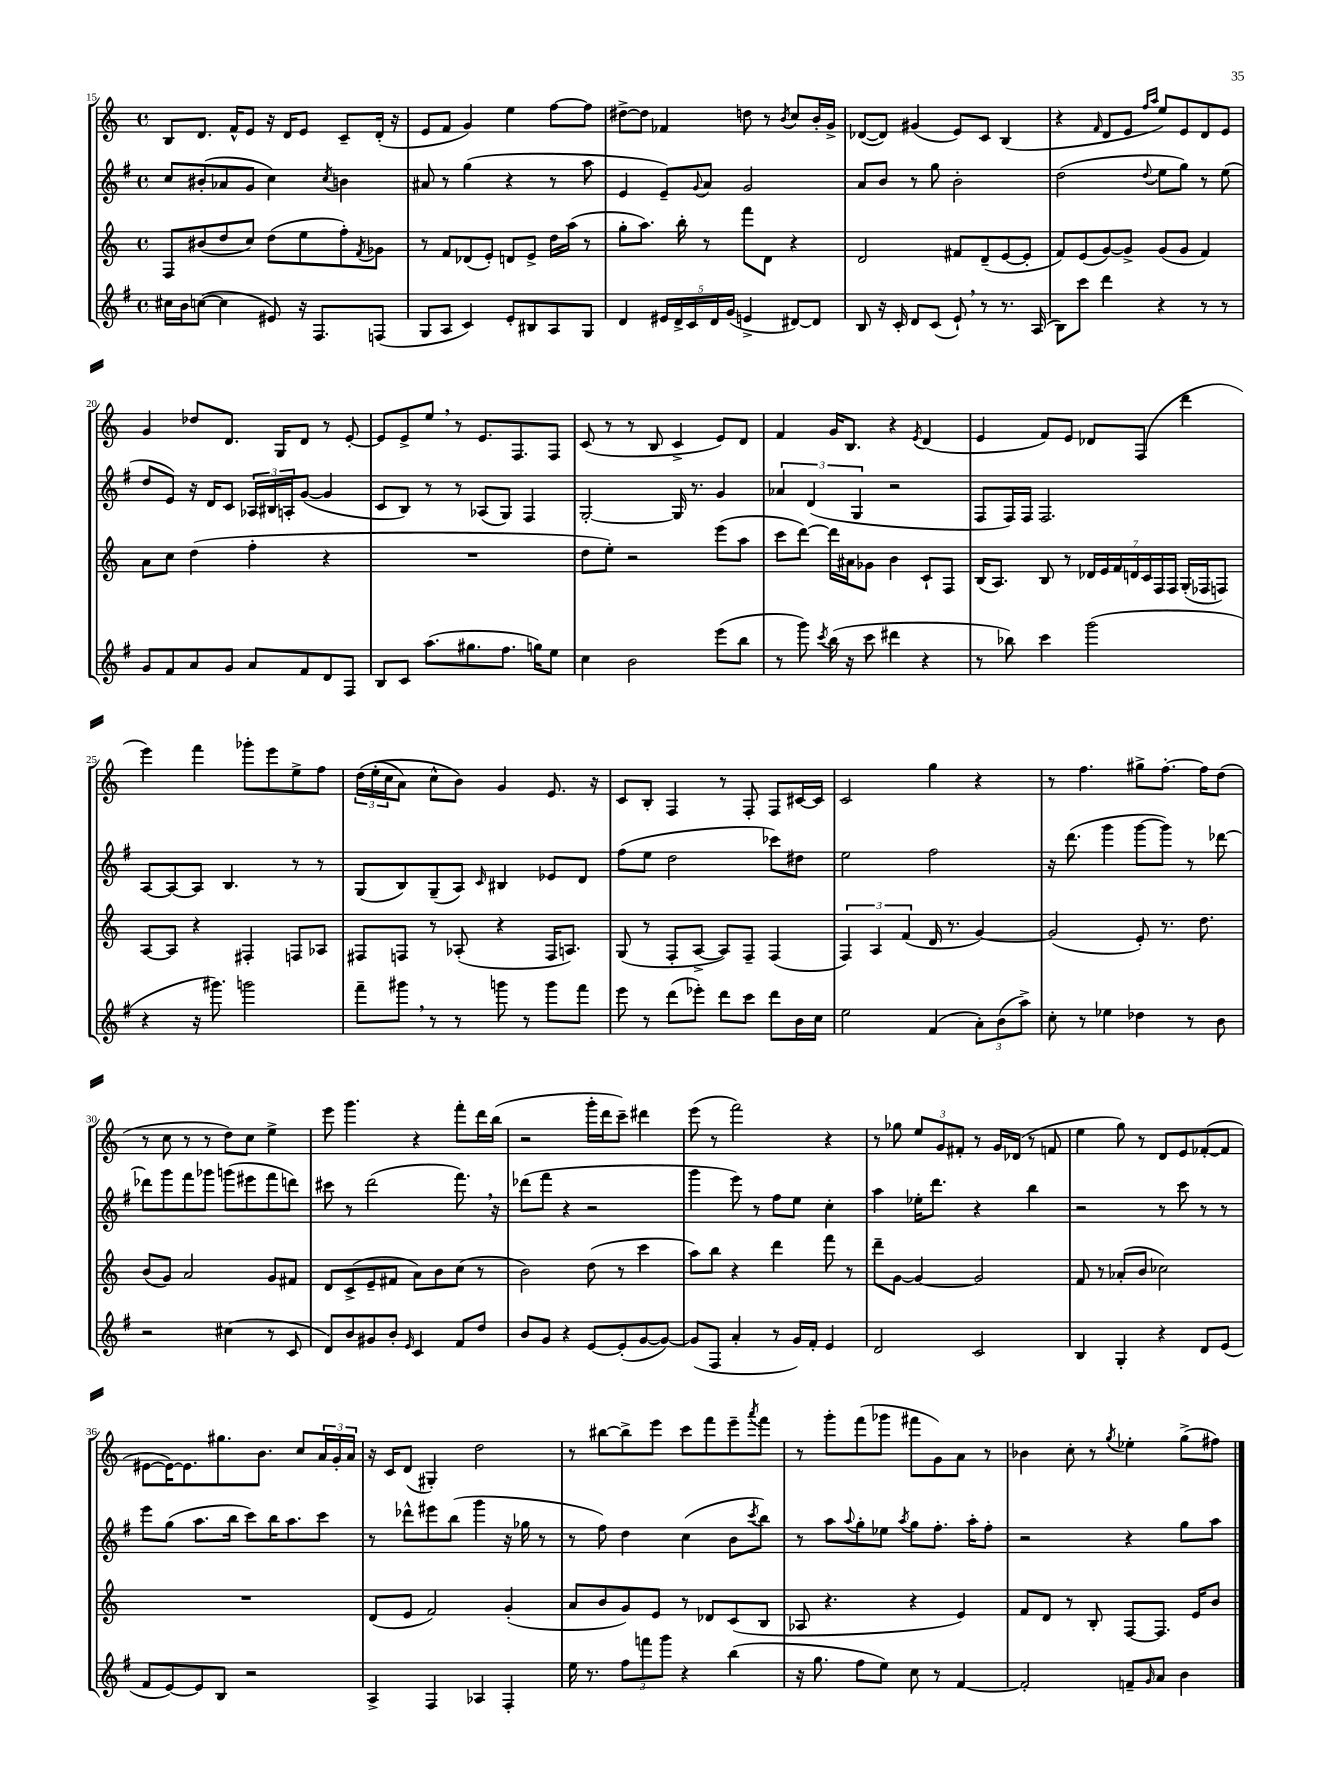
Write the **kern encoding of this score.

**kern	**kern	**kern	**kern
*staff4	*staff3	*staff2	*staff1
*clefG2	*clefG2	*clefG2	*clefG2
*k[f#]	*k[]	*k[f#]	*k[]
*M4/4	*M4/4	*M4/4	*M4/4
*met(c)	*met(c)	*met(c)	*met(c)
16cc#	8F	8cc	8B
16b	.	.	.
([8cc	(8b#	(8b#'	8.d
4cc]	8dd	8a-	.
.	.	.	16f^^
.	8cc)	8g	8e
8e#)	(8dd	4cc)	16r
.	.	.	16d
16r	8ee	.	8e
8.F#	.	.	.
.	.	8qcc	.
.	8ff')	4b	8c~
.	8qf	.	.
(8F	8g-	.	(16d'
.	.	.	16r
=	=	=	=
8G	8r	8a#	8e
8A	8f	8r	8f
4c)	(8d-	(4gg	4g)
.	8e')	.	.
8e'	8d	4r	4ee
8B#	8e^	.	.
8A	16dd	8r	[8ff
.	(16aa	.	.
8G	8r	8aa	8ff]
=	=	=	=
4d	8gg'	4e	[8dd#^
.	8.aa)	.	8dd#]
20e#	.	8e~)	4f-
20d^	.	.	.
.	16bb'	.	.
20c	.	.	.
.	.	8qqg	.
.	8r	8a	.
20d	.	.	.
(20g	.	.	.
4e^	8fff	2g	8dd
.	8d	.	8r
.	.	.	8qb
[8d#)	4r	.	8cc
8d#]	.	.	16b'
.	.	.	16g^
=	=	=	=
8B	2d	8a	([8d-
16r	.	8b	8d-])
16c'	.	.	.
8d	.	8r	(4g#
(8c	.	8gg	.
8e`)	8f#	2b'	8e)
8r	(8d~	.	8c
8.r	[8e	.	(4B
.	8e']	.	.
(16A	.	.	.
=	=	=	=
8B)	8f)	(2dd	4r
8ccc	(8e	.	.
.	.	.	16qqf
4ddd	[8g)	.	8d
.	8g^]	.	8e
.	.	.	16qqff
.	.	8qqdd	16qqaa
4r	(8g	8ee	8ee)
.	8g	8gg)	8e
8r	4f)	8r	8d
8r	.	(8ee	8e
=	=	=	=
8g	8a	8dd	4g
8f#	8cc	8e)	.
8a	(4dd	16r	8dd-
.	.	16d	.
8g	.	8c	8.d
8a	4ff'	24A-	.
.	.	24B#	.
.	.	.	16G
.	.	24A'	.
8f#	.	([8g	8d
8d	4r	4g]	8r
8F#	.	.	[8e'
=	=	=	=
8B	1r	8c	8e]
8c	.	8B)	8e^
(8.aa	.	8r	8ee
.	.	8r	8r
8.gg#	.	.	.
.	.	(8A-	8.e
8.ff#	.	8G)	.
.	.	.	8.F
.	.	4F#	.
16gg)	.	.	.
8ee	.	.	8F
=	=	=	=
4cc	8dd	[2G'	(8c
.	8ee')	.	8r
2b	2r	.	8r
.	.	.	8B
.	.	16G]	4c^
.	.	8.r	.
(8eee	(8eee	4g	8e)
8bb	8aa	.	8d
=	=	=	=
8r	8ccc	6a-	4f
8ggg)	[8ddd)	.	.
.	.	(6d	.
8qccc	.	.	.
(16bb	16ddd]	.	16g
16r	16a#	.	8.B
.	.	6G	.
8ccc	8g-	.	.
4ddd#	4b	2r	4r
.	.	.	8qe
4r	8c`	.	(4d
.	8F	.	.
=	=	=	=
8r	(16B	8F#	4e
.	8.A)	.	.
8bb-)	.	16F#)	.
.	.	16F#	.
4ccc	8B	2.F#	8f)
.	8r	.	8e
(2ggg	28d-	.	8d-
.	28e	.	.
.	28f	.	.
.	28d	.	.
.	.	.	(8F
.	28c	.	.
.	28F	.	.
.	28F	.	.
.	(16G'	.	4ddd
.	16F-	.	.
.	8F)	.	.
=	=	=	=
4r	[8A	[8A	4eee)
.	8A]	8A_	.
16r	4r	8A]	4fff
8.ggg#)	.	.	.
.	.	4.B	.
2ggg	4F#'	.	8ggg-'
.	.	.	8eee
.	8F	8r	8ee^
.	8A-	8r	8ff
=	=	=	=
8fff#~	8F#	(8G	&(24dd
.	.	.	(24ee'
.	.	.	24cc
8ggg#	8F	8B)	8a)
8r	8r	(8G~	8cc^^
8r	(8A-'	8A)	8b&)
.	.	16qqc	.
8ggg	4r	4B#	4g
8r	.	.	.
8ggg	16F	8e-	8.e
.	8.A)	.	.
8fff#	.	8d	.
.	.	.	16r
=	=	=	=
8eee	(8G	(8ff#	8c
8r	8r	8ee	8B'
(8ddd	8F'	2dd	4F
8eee-')	[8A^	.	.
8ddd	8A])	.	8r
8ccc	8F~	.	8F'
8ddd	(4F	8ccc-)	8F
16b	.	8dd#	[16c#
16cc	.	.	16c#]
=	=	=	=
2ee	6F)	2ee	2c
.	6A	.	.
.	(6f	.	.
(4f#	16d	2ff#	4gg
.	8.r	.	.
12a')	[4g)	.	4r
(12b	.	.	.
12aa^)	.	.	.
=	=	=	=
8cc'	(2g]	16r	8r
.	.	(8.ddd	.
8r	.	.	4.ff
4ee-	.	4ggg	.
4dd-	8e')	[8ggg	8gg#^
.	8.r	8ggg])	[8.ff'
8r	.	8r	.
.	8.dd	.	16ff]
8b	.	[8ddd-	(8dd
=	=	=	=
2r	(8b	8ddd-]	8r
.	8g)	8ggg	8cc
.	2a	8fff#	8r
.	.	8ggg-	8r
(4cc#	.	(8ggg	8dd)
.	.	8eee#	8cc
8r	8g	8fff#	4ee^
8c	8f#	8ddd)	.
=	=	=	=
8d)	8d	8ccc#	8eee
8b	(8c^	8r	4.ggg
8g#	8e~	(2ddd	.
8b'	8f#	.	.
16qqe	.	.	.
4c	8a)	.	4r
.	8b	.	.
8f#	(8cc	8.fff#)	8fff'
8dd	8r	.	16ddd
.	.	16r	(16bb
=	=	=	=
8b	2b)	(8ddd-	2r
8g	.	8fff#	.
4r	.	4r	.
[8e	(8dd	2r	16ggg'
.	.	.	16ddd
(8e']	8r	.	8ccc~)
[8g	4ccc	.	4ddd#
8g_)	.	.	.
=	=	=	=
(8g]	8aa)	4ggg	(8eee
8F#	8bb	.	8r
4a'	4r	8eee)	2fff)
.	.	8r	.
8r	4ddd	8ff#	.
16g)	.	8ee	.
16f#'	.	.	.
4e	8fff	4cc'	4r
.	8r	.	.
=	=	=	=
2d	8ddd~	4aa	8r
.	[8g	.	8gg-
.	4g_	16ee-'	12ee
.	.	8.ddd	.
.	.	.	12g
.	.	.	12f#'
2c	2g]	4r	8r
.	.	.	16g
.	.	.	(16d-
.	.	4bb	8r
.	.	.	8f
=	=	=	=
4B	8f	2r	4ee
.	8r	.	.
4G'	(8a-'	.	8gg)
.	8b	.	8r
4r	2cc-)	8r	8d
.	.	8ccc	8e
8d	.	8r	([8f-'
(8e	.	8r	8f-]
=	=	=	=
8f#	1r	8eee	[8e#
[8e)	.	(8gg	16e#_)
.	.	.	8.e#]
8e]	.	8.aa	.
8B	.	.	8.gg#
.	.	16bb	.
2r	.	8ccc)	.
.	.	.	8.b
.	.	16bb	.
.	.	8.aa	.
.	.	.	8cc
.	.	8ccc	24a
.	.	.	24g'
.	.	.	24a
=	=	=	=
4A^	(8d	8r	16r
.	.	.	16c
.	8e	8ddd-^^	(8d
4F#	2f)	8eee#	4G#')
.	.	(8bb	.
4A-	.	4ggg	2dd
4F#'	(4g'	16r	.
.	.	16gg-	.
.	.	8r	.
=	=	=	=
16ee	8a	8r	8r
8.r	.	.	.
.	8b	8ff#)	[8bb#
12ff#	8g)	4dd	8bb#^]
12fff	.	.	.
.	8e	.	8eee
12ggg	.	.	.
4r	8r	(4cc	8ccc
.	8d-	.	8fff
(4bb	(8c	8b	8eee~
.	.	8qccc	8qaaa
.	8B	8bb)	8fff
=	=	=	=
16r	8A-	8r	8r
8.gg	.	.	.
.	4.r	8aa	8ggg'
.	.	8qqaa	.
8ff#	.	8gg'	(8fff
8ee)	.	8ee-	8ggg-
.	.	8qaa	.
8cc	4r	8gg	8fff#
8r	.	8.ff#'	8g)
[4f#	4e)	.	8a
.	.	16aa'	.
.	.	8ff#'	8r
=	=	=	=
2f#']	8f	2r	4b-
.	8d	.	.
.	8r	.	8cc'
.	8B'	.	8r
.	.	.	8qgg
8f~	[8F	4r	4ee-'
16qqg	.	.	.
8a	8.F]	.	.
4b	.	8gg	(8gg^
.	16e	.	.
.	8b	8aa	8ff#)
==	==	==	==
*-	*-	*-	*-
